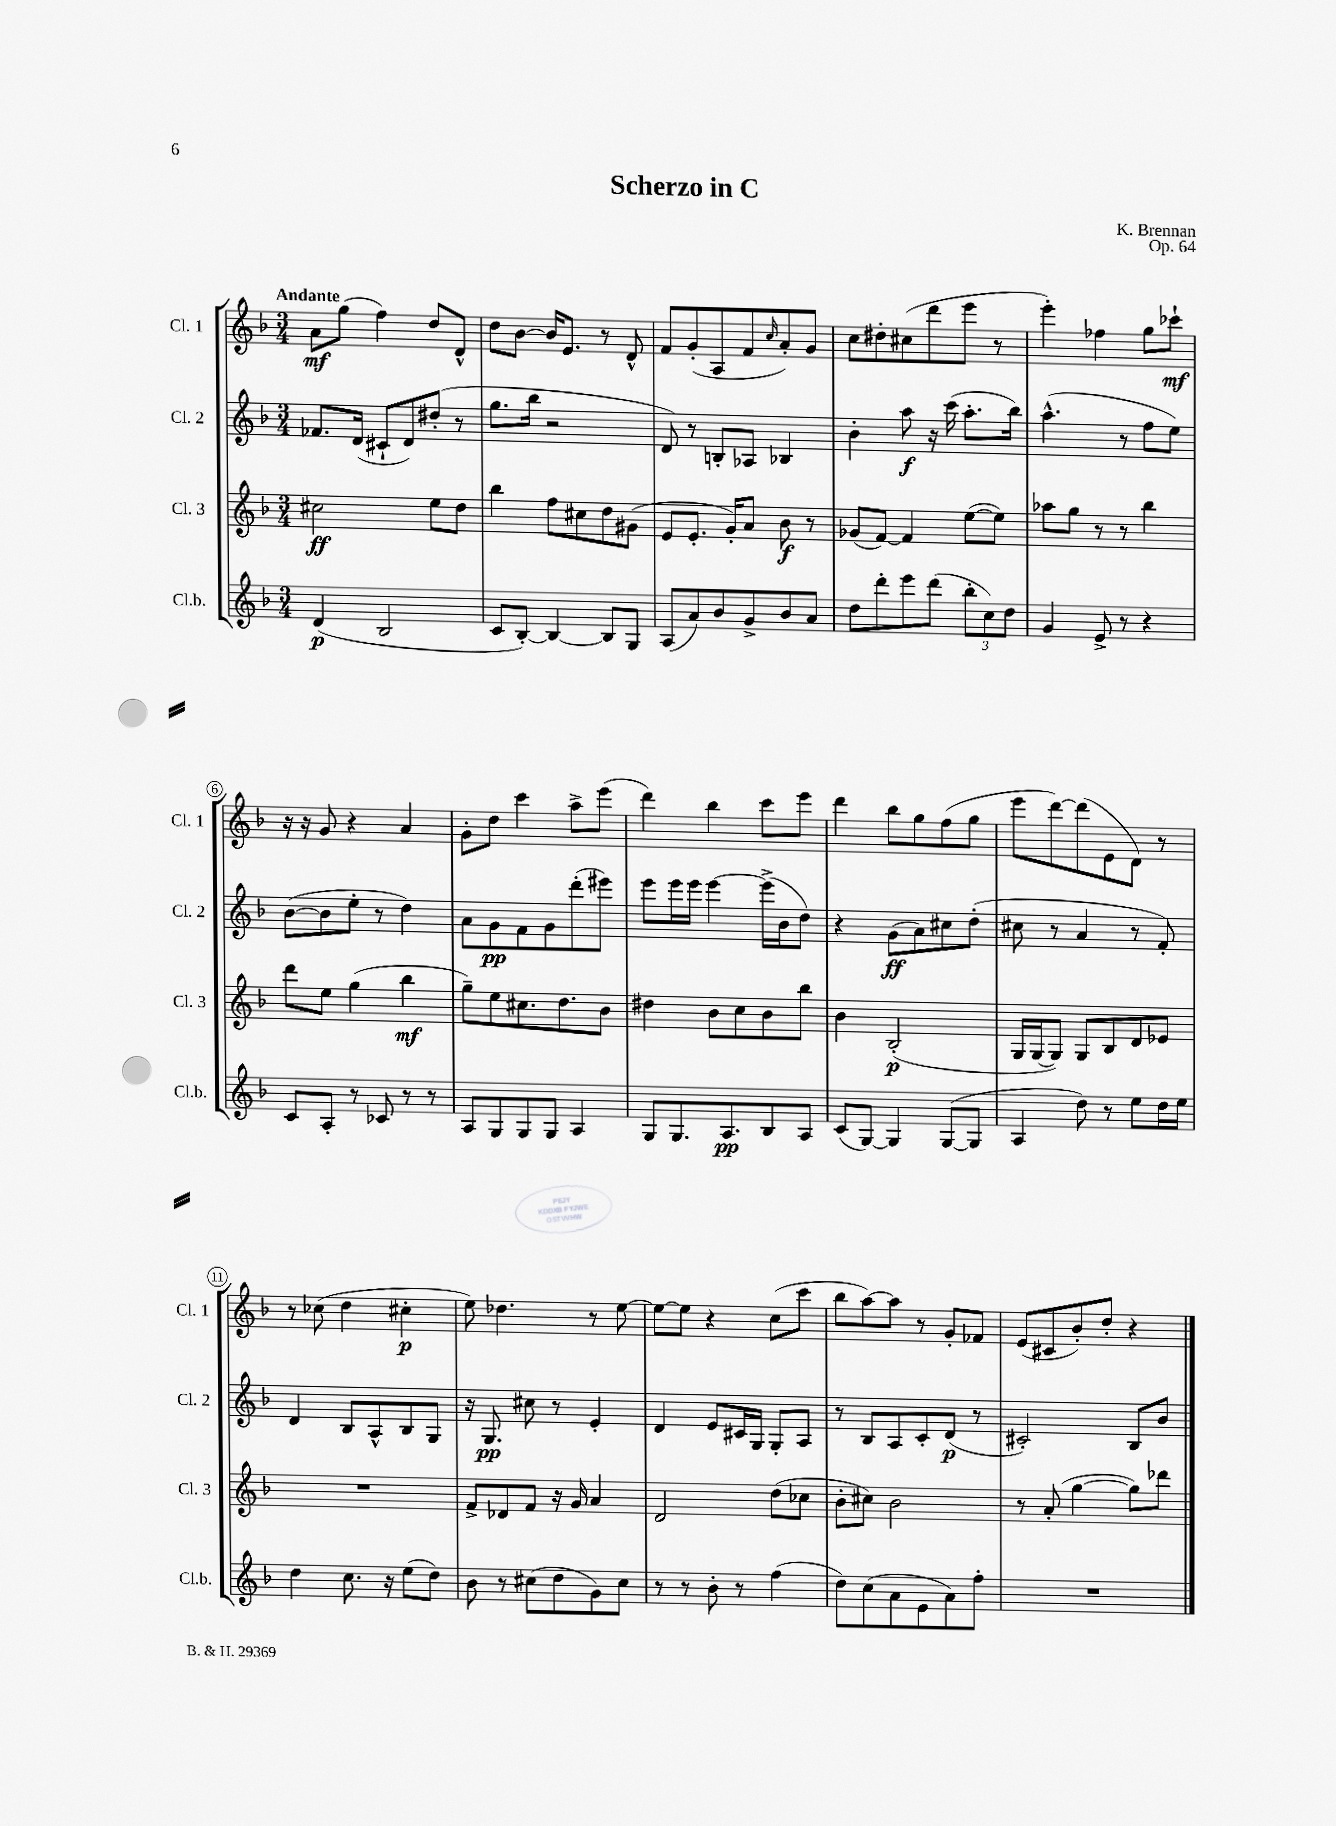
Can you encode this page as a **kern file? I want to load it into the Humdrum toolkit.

**kern	**kern	**kern	**kern
*staff4	*staff3	*staff2	*staff1
*clefG2	*clefG2	*clefG2	*clefG2
*k[b-]	*k[b-]	*k[b-]	*k[b-]
*M3/4	*M3/4	*M3/4	*M3/4
(4d/	2cc#\	8.f-/L	8a\L
.	.	.	(8gg\J
.	.	(16d/Jk	.
2B-/	.	8c#`/L	4ff\)
.	.	8d/)	.
.	8ee\L	(8dd#'/J	8dd/L
.	8dd\J	8r	8d^^/J
=	=	=	=
8c/L	4bb-\	8.gg\L	8dd\L
[8B-'/J)	.	.	[8b-\J
.	.	16bb-\Jk	.
4B-/_	8ff\L	2r	16b-/]LK
.	.	.	8.e/J
.	8cc#\	.	.
8B-/]L	8dd\	.	8r
8G/J	(8g#\J	.	8d^^/
=	=	=	=
(8A/L	8e/L	8d/)	8f/L
8a/)	8.e'/J	8r	(8g'/
8b-/	.	8B'/L	8A/
.	16g'/LK)	.	.
8g^/	8a/J	8A-/J	8f/
.	.	.	16qqcc/
8b-/	8b-\	4B-/	8a'/)
8a/J	8r	.	8g/J
=	=	=	=
8dd\L	(8g-/L	4b-'\	8cc\L
8ddd'\	[8f/J)	.	8dd#'\
8eee\	4f/]	8aa\	(8cc#\
(8ddd\J	.	16r	8ddd\
.	.	(16ccc\	.
12bb-'\L	([8ee\L	8.aa'\L	8eee\J
12cc\)	.	.	.
.	8ee\]J)	.	8r
12dd\J	.	.	.
.	.	16bb-\Jk)	.
=	=	=	=
4g/	8aa-\L	(4.aa^^\	4eee'\)
.	8gg\J	.	.
8e^/	8r	.	4ff-\
8r	8r	8r	.
4r	4bb-\	8ff\L	8gg\L
.	.	8ee\J)	8ccc-`\J
=	=	=	=
8c/L	8ddd\L	([8b-\L	16r
.	.	.	16r
8A'/J	8ee\J	8b-\]	8g/
8r	(4gg\	8ee'\J	4r
8c-/	.	8r	.
8r	4bb-\	4dd\)	4a/
8r	.	.	.
=	=	=	=
8A/L	8gg~\L)	8a\L	8g'\L
8G/	8ee\	8g\	8dd\J
8G/	8.cc#\	8f\	4ccc\
8G/J	.	8g\	.
.	8.dd\	.	.
4A/	.	(8ddd'\	8aa^\L
.	8b-\J	8eee#\J)	(8eee\J
=	=	=	=
8G/L	4dd#\	8eee\L	4ddd\)
8.G/	.	16eee\L	.
.	.	16eee\JJ	.
.	8b-\L	[4eee\	4bb-\
8.A/	.	.	.
.	8cc\	.	.
8B-/	8b-\	(16eee^\]LL	8ccc\L
.	.	16b-\J	.
8A/J	8bb-\J	8dd\J)	8eee\J
=	=	=	=
(8c/L	4b-\	4r	4ddd\
[8G/J)	.	.	.
4G/]	(2B-'/	(8g\L	8bb-\L
.	.	8a\)	8gg\
([8G/L	.	8cc#\	(8ff\
8G/]J	.	(8dd'\J	8gg\J
=	=	=	=
4A/	16G/LL	8cc#\	8eee\L
.	[16G/J	.	.
.	8G/]J)	8r	[8ddd\)
8dd\)	8G/L	4a/	(8ddd\]
8r	8B-/	.	8e\
8ee\L	8d/	8r	8d\J)
16dd\L	8e-/J	8f'/)	8r
16ee\JJ	.	.	.
=	=	=	=
4dd\	2.r	4d/	8r
.	.	.	(8cc-\
8.cc\	.	8B-/L	4dd\
.	.	8A^^/	.
16r	.	.	.
(8ee\L	.	8B-/	4cc#'\
8dd\J)	.	8G/J	.
=	=	=	=
8b-\	8f^/L	16r	8ee\)
.	.	8.G/	.
8r	8d-/	.	4.dd-\
(8cc#\L	8f/J	8cc#\	.
8dd\	16r	8r	.
.	16g/	.	.
8g\)	4a/	4e'/	8r
8cc#\J	.	.	[8ee\
=	=	=	=
8r	2d/	4d/	8ee\_L
8r	.	.	8ee\]J
8b-'\	.	8e/L	4r
8r	.	16c#/L	.
.	.	16G/JJ	.
(4ff\	(8dd\L	8G'/L	(8cc\L
.	8cc-\J	8A/J	8ccc\J
=	=	=	=
8dd\L)	8b-'\L	8r	8bb-\L
(8cc\	8cc#\J)	8B-/L	[8aa\)
8a\	2b-\	8A/	8aa\]J
8e\	.	8c'/	8r
8a\)	.	(8d/J	8g'/L
8ff'\J	.	8r	8f-/J
=	=	=	=
2.r	8r	2c#'/)	(8e/L
.	(8a'/	.	8c#/
.	[4gg\	.	8b-'/)
.	.	.	8dd'/J
.	8gg\]L)	8B-/L	4r
.	8ddd-\J	8b-/J	.
==	==	==	==
*-	*-	*-	*-
